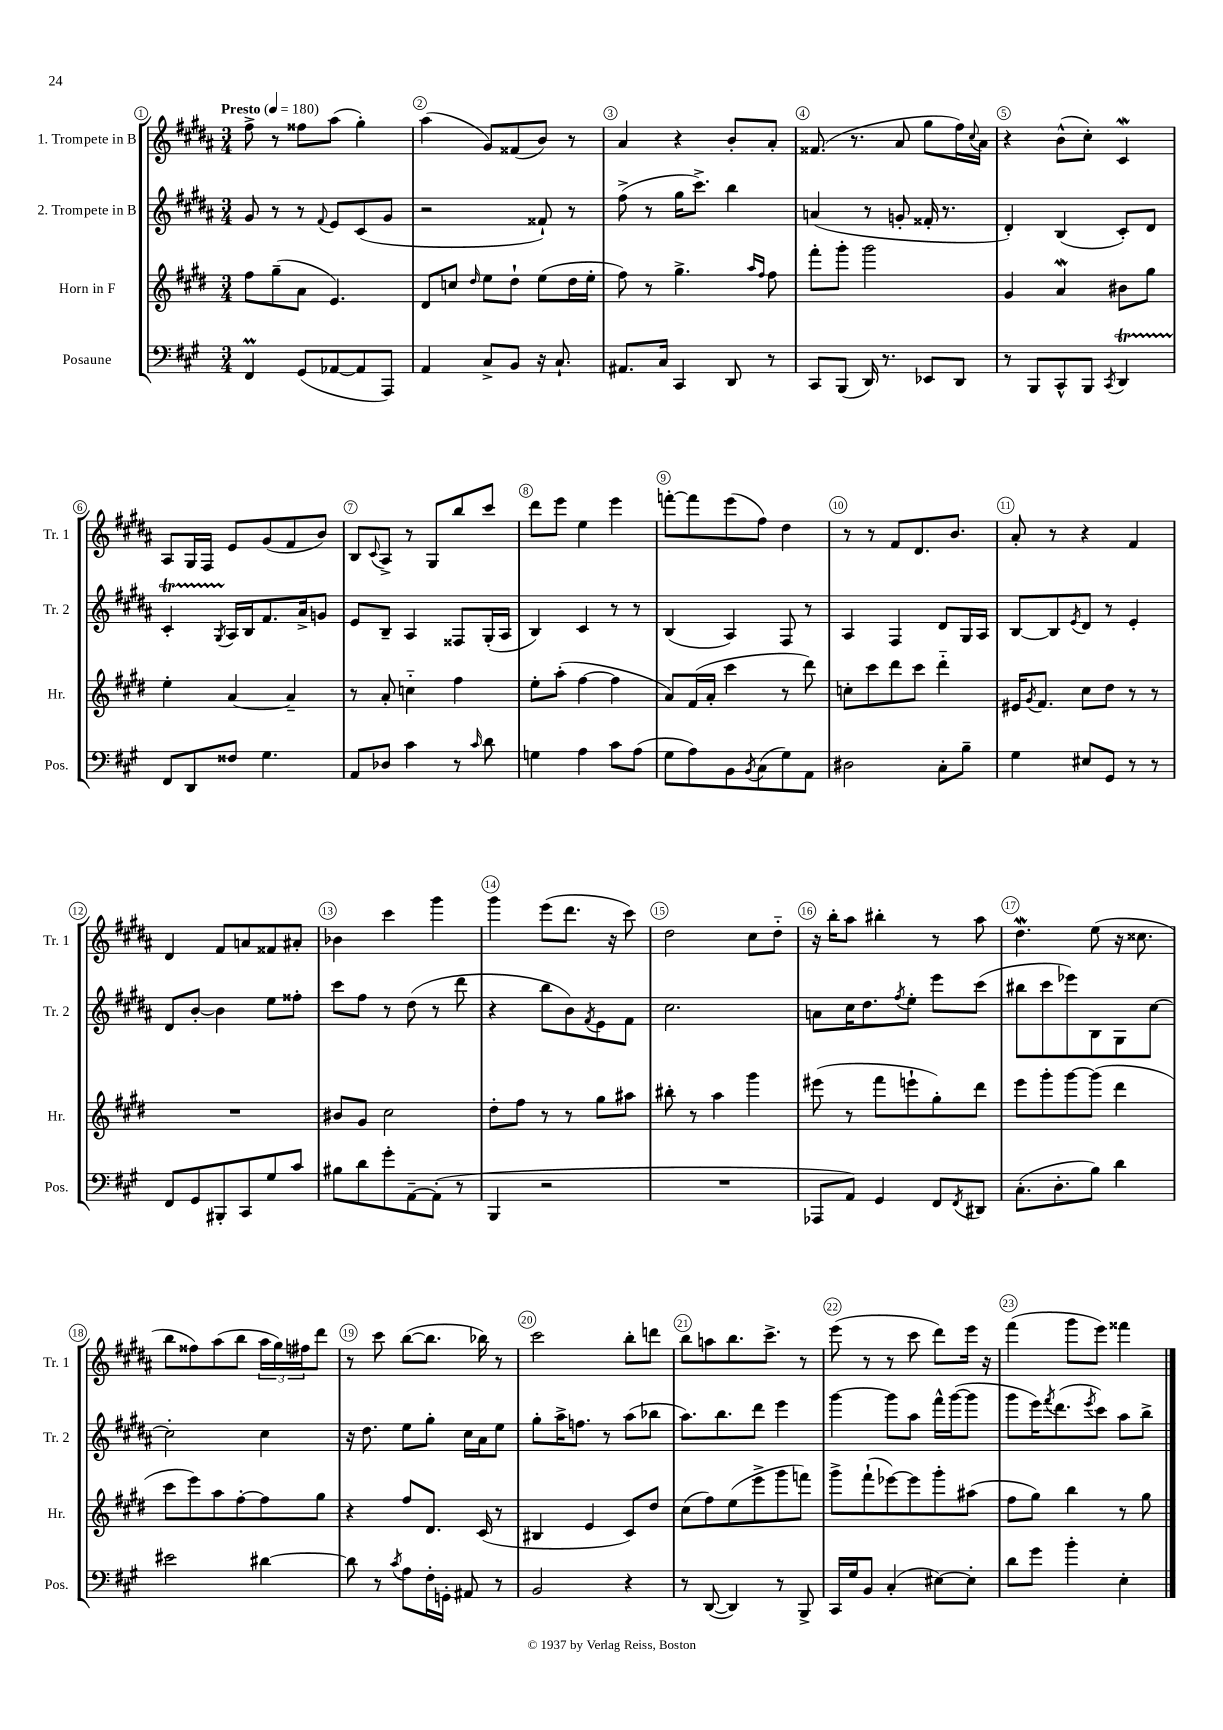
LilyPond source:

<<
\new StaffGroup <<
\new Staff = "s0" \with { instrumentName = "1. Trompete in B" shortInstrumentName = "Tr. 1" } {
    \clef treble \key b \major \numericTimeSignature \time 3/4 \tempo "Presto" 4 = 180
    fis''8-> r8 fisis''8 ais''8( gis''4-.) |
    ais''4( gis'8) fisis'8( b'8) r8 |
    ais'4 r4 b'8-. ais'8-. |
    fisis'8.( r8. ais'8 gis''8 fis''16) \appoggiatura { cis''8 } ais'16 |
    r4 b'8-^( cis''8-.) cis'4\mordent |
    ais8 gis16 fis16 e'8 gis'8( fis'8 b'8) |
    b8 \appoggiatura { cis'8 } ais8-> r8 gis8 b''8 cis'''8 |
    dis'''8 e'''8 e''4 e'''4 |
    f'''8~-. f'''8 e'''8( fis''8) dis''4 |
    r8 r8 fis'8 dis'8. b'8. |
    ais'8-. r8 r4 fis'4 |
    dis'4 fis'8 a'8 fisis'8 ais'8-. |
    bes'4 cis'''4 gis'''4 |
    gis'''4 e'''8( dis'''8. r16 cis'''8) |
    dis''2 cis''8 dis''8-_ |
    r16 b''16-. ais''8 bis''4-. r8 ais''8 |
    dis''4.\mordent e''8( r16 cisis''8. |
    b''8 fisis''8) ais''8( b''8 \tuplet 3/2 { ais''16 gis''16) fis''16 } dis'''8 |
    r8 cis'''8 b''8~( b''8. bes''16) r8 |
    cis'''2 b''8-. d'''8 |
    b''8 a''8 b''8. cis'''8.-> r8 |
    e'''8( r8 r8 cis'''8 dis'''8) e'''16 r16 |
    fis'''4( gis'''8 e'''8) fisis'''4 \bar "|." |
}
\new Staff = "s1" \with { instrumentName = "2. Trompete in B" shortInstrumentName = "Tr. 2" } {
    \clef treble \key b \major \numericTimeSignature \time 3/4
    gis'8 r8 r8 \appoggiatura { fis'8 } e'8 cis'8( gis'8 |
    r2 fisis'8-!) r8 |
    fis''8->( r8 gis''16 cis'''8.->) b''4 |
    a'4( r8 g'8-. fisis'16-. r8. |
    dis'4-.) b4( cis'8-.) dis'8 |
    cis'4-.\startTrillSpan \acciaccatura { gis8 } ais16\stopTrillSpan b16 fis'8. ais'16-> g'8 |
    e'8 b8-- ais4 fisis8 gis16-.( ais16 |
    b4) cis'4 r8 r8 |
    b4( ais4) fis8 r8 |
    ais4 fis4 dis'8 gis16 ais16 |
    b8~ b8 \acciaccatura { e'8 } dis'8 r8 e'4-. |
    dis'8 b'8~-. b'4 e''8 fisis''8-. |
    cis'''8 fis''8 r8 dis''8( r8 dis'''8 |
    r4 b''8 b'8) \acciaccatura { fis'8 } e'8 fis'8 |
    cis''2. |
    a'8 cis''16 dis''8. \acciaccatura { fis''8 } e''8-. e'''8 cis'''8( |
    bis''8 cis'''8 ees'''8) b8 gis8 cis''8~ |
    cis''2-. cis''4 |
    r16 dis''8. e''8 gis''8-. cis''16 ais'16 e''8 |
    gis''8-. ais''16-> f''8. r8 ais''8( bes''8 |
    ais''8.) b''8. dis'''8 e'''4 |
    gis'''4~ gis'''8 ais''8 fis'''16-^ gis'''16~( gis'''8 |
    gis'''8 e'''16) \acciaccatura { fis'''8 } dis'''8.( \acciaccatura { e'''8 } cis'''8) ais''8 b''8-> \bar "|." |
}
\new Staff = "s2" \with { instrumentName = "Horn in F" shortInstrumentName = "Hr." } {
    \clef treble \key e \major \numericTimeSignature \time 3/4
    fis''8 gis''8--( a'8 e'4.) |
    dis'8 c''8 \grace { dis''16 } e''8 dis''8-! e''8( dis''16 e''16-. |
    fis''8) r8 gis''4.-> \grace { a''16 fis''16 } fis''8 |
    fis'''8-. gis'''8-. gis'''2 |
    gis'4 a'4\mordent bis'8 gis''8 |
    e''4-. a'4~ a'4-- |
    r8 a'8-. c''4-_ fis''4 |
    e''8-. a''8-.( fis''4~ fis''4 |
    a'8) fis'16( a'16-. cis'''4 r8 dis'''8) |
    c''8-. cis'''8 dis'''8 cis'''8 dis'''4-_ |
    eis'16 \acciaccatura { gis'8 } fis'8. cis''8 dis''8 r8 r8 |
    R2. |
    bis'8 gis'8 cis''2 |
    dis''8-. fis''8 r8 r8 gis''8 ais''8 |
    bis''8-. r8 a''4 gis'''4 |
    eis'''8( r8 fis'''8 e'''8-! gis''8-.) dis'''8 |
    e'''8 gis'''8-. gis'''8~ gis'''8( dis'''4 |
    cis'''8 e'''8) a''8 fis''8~-. fis''8 gis''8 |
    r4 fis''8 dis'8. cis'16( r8 |
    bis4 e'4 cis'8) dis''8 |
    cis''8( fis''8) e''8( e'''8-> gis'''8 f'''8) |
    gis'''8-> fis'''8-!( ees'''8~) ees'''8 gis'''8-. ais''8( |
    fis''8 gis''8) b''4 r8 gis''8 \bar "|." |
}
\new Staff = "s3" \with { instrumentName = "Posaune" shortInstrumentName = "Pos." } {
    \clef bass \key a \major \numericTimeSignature \time 3/4
    fis,4\prall gis,8( aes,8~ aes,8 a,,8) |
    a,4 cis8-> b,8 r16 cis8.-! |
    ais,8. cis16 cis,4 d,8 r8 |
    cis,8 b,,8( d,16) r8. ees,8 d,8 |
    r8 b,,8 cis,8-^ b,,8 \acciaccatura { cis,8 } d,4\startTrillSpan |
    fis,8\stopTrillSpan d,8 fisis8 gis4. |
    a,8 des8 cis'4 r8 \grace { cis'16 } d'8 |
    g4 a4 cis'8 a8( |
    gis8 a8) b,8 \acciaccatura { b,8 } cis8( gis8) a,8 |
    dis2 cis8-. b8-- |
    gis4 eis8 gis,8 r8 r8 |
    fis,8 gis,8 bis,,8-. cis,8 gis8 cis'8 |
    bis8 d'8 gis'8-. a,8~-- a,8-.( r8 |
    b,,4 r2 |
    R2. |
    aes,,8 a,8) gis,4 fis,8 \acciaccatura { fis,8 } dis,8 |
    cis8.-.( d8.-. b8) d'4 |
    eis'2 dis'4~ |
    dis'8 r8 \acciaccatura { cis'8 } a8 fis16-. g,16-. ais,8 r8 |
    b,2 r4 |
    r8 d,8~( d,4) r8 b,,8-> |
    cis,16 gis16 b,8 cis4-.( eis8~) eis8-. |
    d'8 gis'8 b'4-. e4-. \bar "|." |
}
>>
>>
\layout { \context { \Score \override BarNumber.break-visibility = ##(#f #t #t) barNumberVisibility = #all-bar-numbers-visible \override BarNumber.stencil = #(make-stencil-circler 0.1 0.3 ly:text-interface::print) } }
